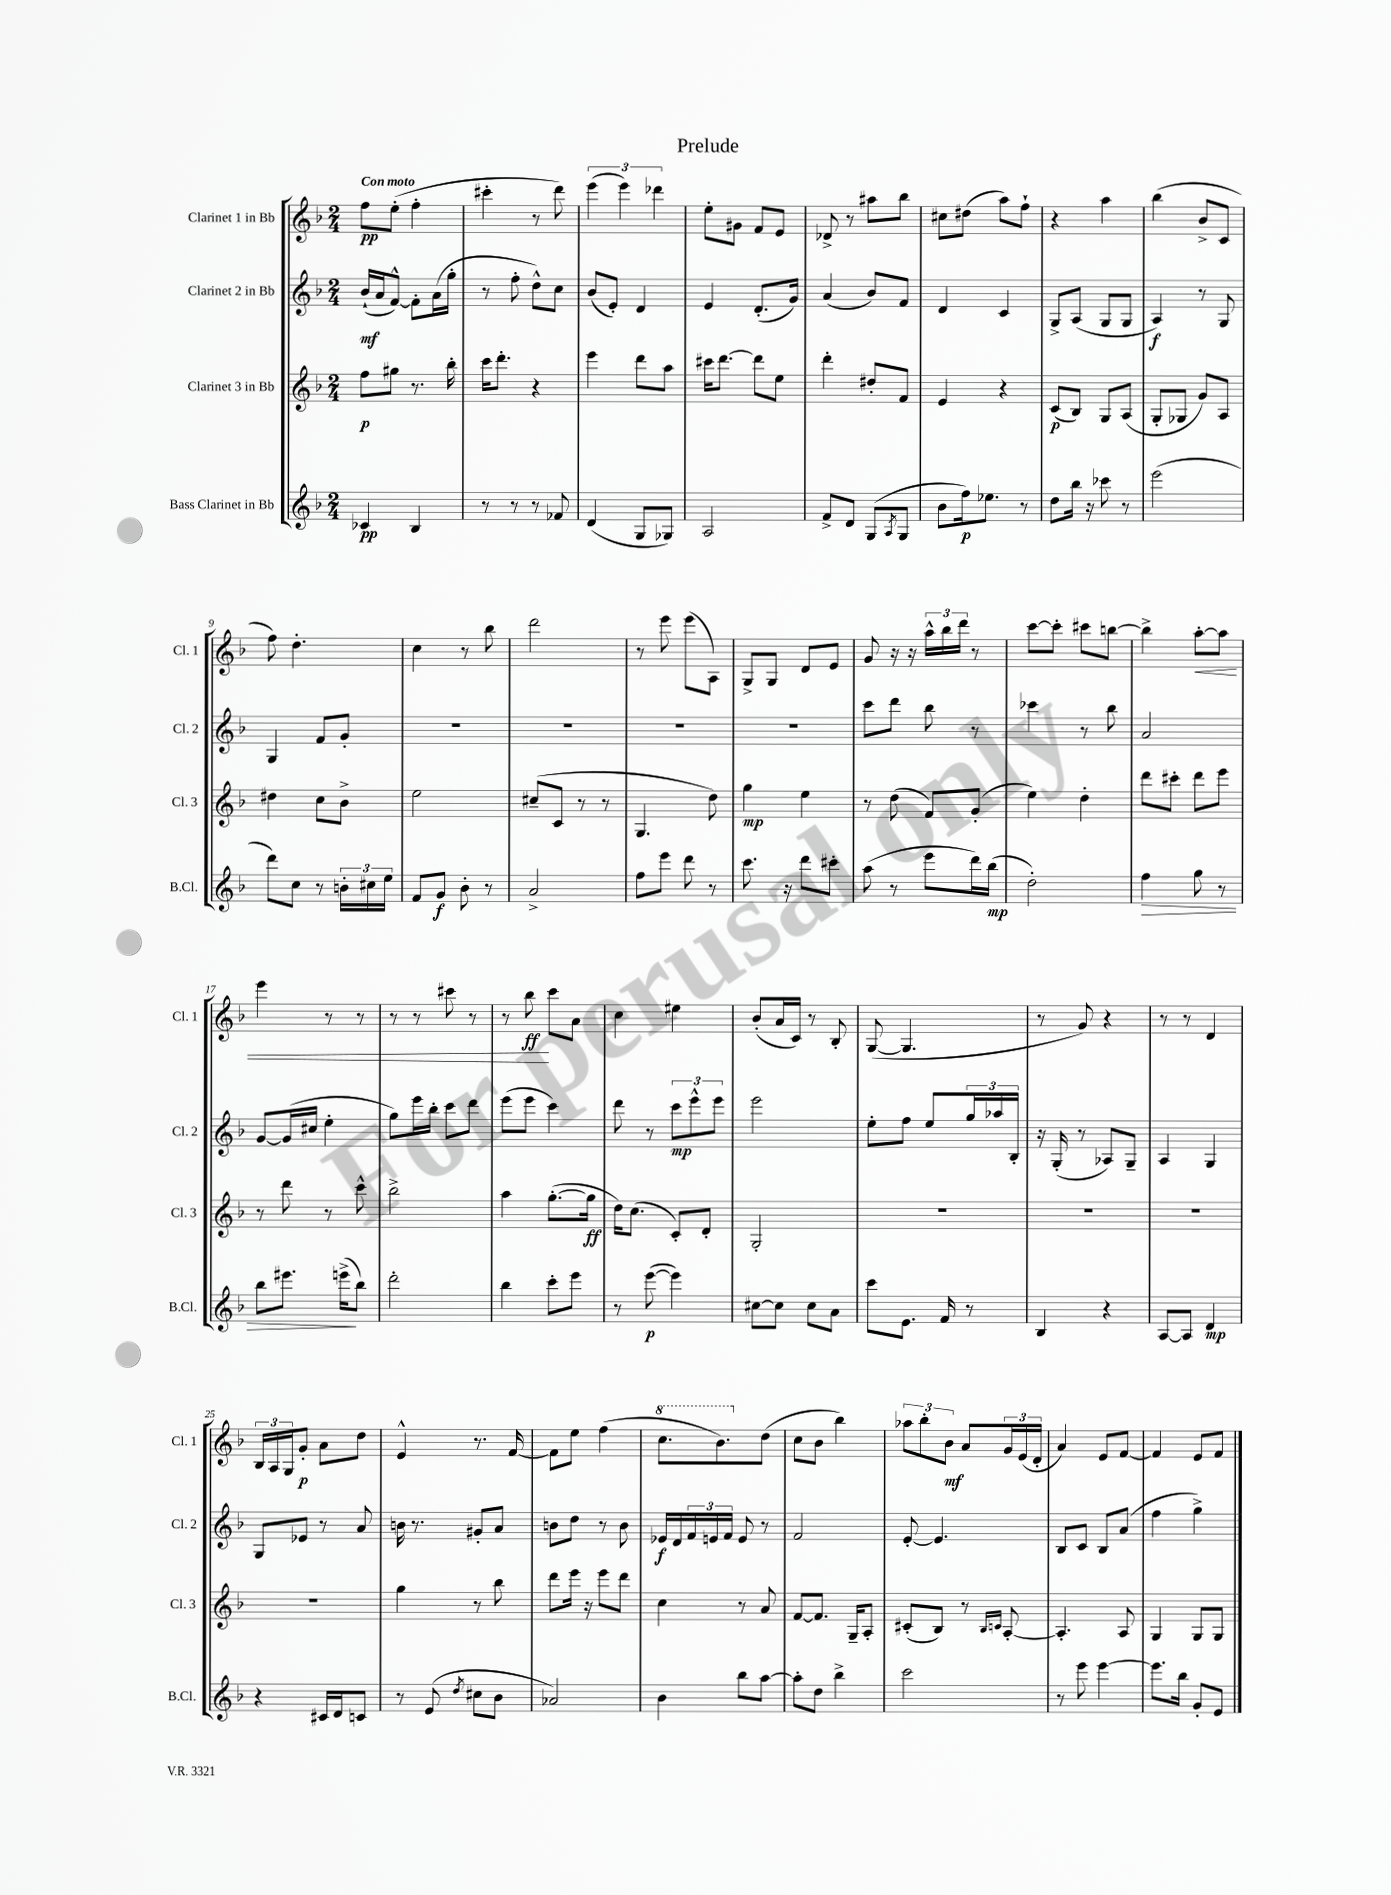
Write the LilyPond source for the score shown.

\header { title = "Prelude" }
<<
\new StaffGroup <<
\new Staff = "s0" \with { instrumentName = "Clarinet 1 in Bb" shortInstrumentName = "Cl. 1" } {
    \clef treble \key f \major \numericTimeSignature \time 2/4 \tempo "Con moto"
    f''8\pp e''8-.( f''4-. |
    cis'''4-. r8 d'''8) |
    \tuplet 3/2 { e'''4( e'''4) des'''4 } |
    e''8-. gis'8 f'8 e'8 |
    des'8-> r8 ais''8 bes''8 |
    cis''8 dis''8( a''8) f''8-! |
    r4 a''4 |
    bes''4( bes'8-> c'8 |
    f''8) d''4.-. |
    c''4 r8 bes''8 |
    d'''2 |
    r8 e'''8 e'''8( a8) |
    g8-> g8 d'8 e'8 |
    g'8 r16 r16 \tuplet 3/2 { a''16-^ bes''16 d'''16 } r8 |
    c'''8~ c'''8-. cis'''8 b''8~ |
    b''4-> a''8~-.\< a''8 |
    e'''4 r8 r8 |
    r8 r8 cis'''8 r8 |
    r8 bes''8\ff\! c'''8 a'8 |
    c''4 eis''4 |
    bes'8-.( a'16 c'16) r8 bes8-. |
    g8~( g4. |
    r8 g'8) r4 |
    r8 r8 d'4 |
    \tuplet 3/2 { bes16 a16 g16 } g'8-.\p a'8 d''8 |
    e'4-^ r8. f'16~ |
    f'8 e''8 f''4( |
    \ottava #1 c'''8. bes''8.) \ottava #0 d''8( |
    c''8 bes'8 bes''4) |
    \tuplet 3/2 { aes''8 bes''8-. bes'8\mf } a'8 \tuplet 3/2 { g'16 e'16( d'16-. } |
    a'4) e'8 f'8~ |
    f'4 e'8 f'8 \bar "|." |
}
\new Staff = "s1" \with { instrumentName = "Clarinet 2 in Bb" shortInstrumentName = "Cl. 2" } {
    \clef treble \key f \major \numericTimeSignature \time 2/4
    bes'16-!\mf( a'16 f'8~-^) f'8-. a'16( g''16-. |
    r8 f''8-. d''8-^) c''8 |
    bes'8( e'8-.) d'4 |
    e'4 d'8.-.( g'16) |
    a'4( bes'8) f'8 |
    d'4 c'4 |
    g8-> a8( g8 g8 |
    a4\f) r8 g8 |
    g4 f'8 g'8-. |
    R2 |
    R2 |
    R2 |
    R2 |
    c'''8 d'''8 bes''8 r8 |
    ces'''4 r8 bes''8 |
    a'2 |
    g'8~ g'16( cis''16 e''4-. |
    g''8) e'''16 bes''16-. c'''8 d'''8 |
    e'''8( e'''8 c'''4) |
    d'''8 r8 \tuplet 3/2 { c'''8\mp e'''8-^ e'''8 } |
    e'''2 |
    e''8-. f''8 e''8 \tuplet 3/2 { g''16 aes''16 bes16-. } |
    r16 g16-.( r8 aes8) g8-- |
    a4 g4 |
    g8 ees'8 r8 a'8 |
    b'16 r8. gis'8-. a'8 |
    b'8 d''8 r8 b'8 |
    ees'16\f d'16 \tuplet 3/2 { f'16 e'16 f'16 } e'8 r8 |
    f'2 |
    e'8~-. e'4. |
    bes8 c'8 bes8 a'8( |
    f''4 g''4->) \bar "|." |
}
\new Staff = "s2" \with { instrumentName = "Clarinet 3 in Bb" shortInstrumentName = "Cl. 3" } {
    \clef treble \key f \major \numericTimeSignature \time 2/4
    f''8\p gis''8 r8. bes''16-. |
    c'''16 d'''8.-. r4 |
    e'''4 d'''8 a''8 |
    cis'''16 d'''8.~ d'''8 e''8 |
    d'''4-. dis''8-. f'8 |
    e'4 r4 |
    c'8\p( bes8) g8 a8( |
    g8-. ges8 g'8) a8 |
    dis''4 c''8 bes'8-> |
    e''2 |
    cis''8--( c'8 r8 r8 |
    g4. d''8) |
    g''4\mp e''4 |
    r8 d''8( f'8) g'8-.( |
    e''4) d''4-. |
    d'''8 cis'''8-. d'''8 e'''8 |
    r8 d'''8 r8 c'''8-^ |
    bes''2-> |
    a''4 g''8.~-.( g''16\ff |
    d''16) c''8.( c'8-.) d'8-. |
    g2-. |
    R2 |
    R2 |
    R2 |
    R2 |
    g''4 r8 bes''8 |
    d'''8 e'''16 r16 e'''8 d'''8 |
    c''4 r8 a'8 |
    f'8~ f'8. g16-- a8-. |
    cis'8-.( bes8) r8 \grace { bes16 c'16 } a8~-. |
    a4.-. a8 |
    g4 g8 g8 \bar "|." |
}
\new Staff = "s3" \with { instrumentName = "Bass Clarinet in Bb" shortInstrumentName = "B.Cl." } {
    \clef treble \key f \major \numericTimeSignature \time 2/4
    ces'4\pp bes4 |
    r8 r8 r8 fes'8 |
    d'4( g8 ges8) |
    a2 |
    f'8-> d'8 g8( \acciaccatura { a8 } g8 |
    bes'8 f''16\p) ees''8. r8 |
    d''8 bes''16 r16 ces'''8 r8 |
    e'''2( |
    d'''8) c''8 r8 \tuplet 3/2 { b'16-. cis''16 e''16 } |
    f'8 g'8\f bes'8-. r8 |
    a'2-> |
    f''8 e'''8 d'''8 r8 |
    c'''8. r16 d'''8 cis'''8-. |
    a''8( r8 e'''8 d'''16) bes''16\mp( |
    d''2-.) |
    f''4\> g''8 r8 |
    bes''8 eis'''8. e'''16->\!( bes''8) |
    d'''2-. |
    bes''4 c'''8-. e'''8 |
    r8 e'''8~\p( e'''4) |
    cis''8~ cis''8 cis''8 a'8 |
    c'''8 e'8. f'16 r8 |
    bes4 r4 |
    a8~ a8 d'4\mp |
    r4 cis'16 d'16 c'8 |
    r8 e'8( \acciaccatura { d''8 } cis''8 bes'8 |
    aes'2) |
    bes'4 bes''8 a''8~ |
    a''8-. d''8 bes''4-> |
    c'''2 |
    r8 e'''8 e'''4~ |
    e'''8. bes''16 g'8-. e'8 \bar "|." |
}
>>
>>
